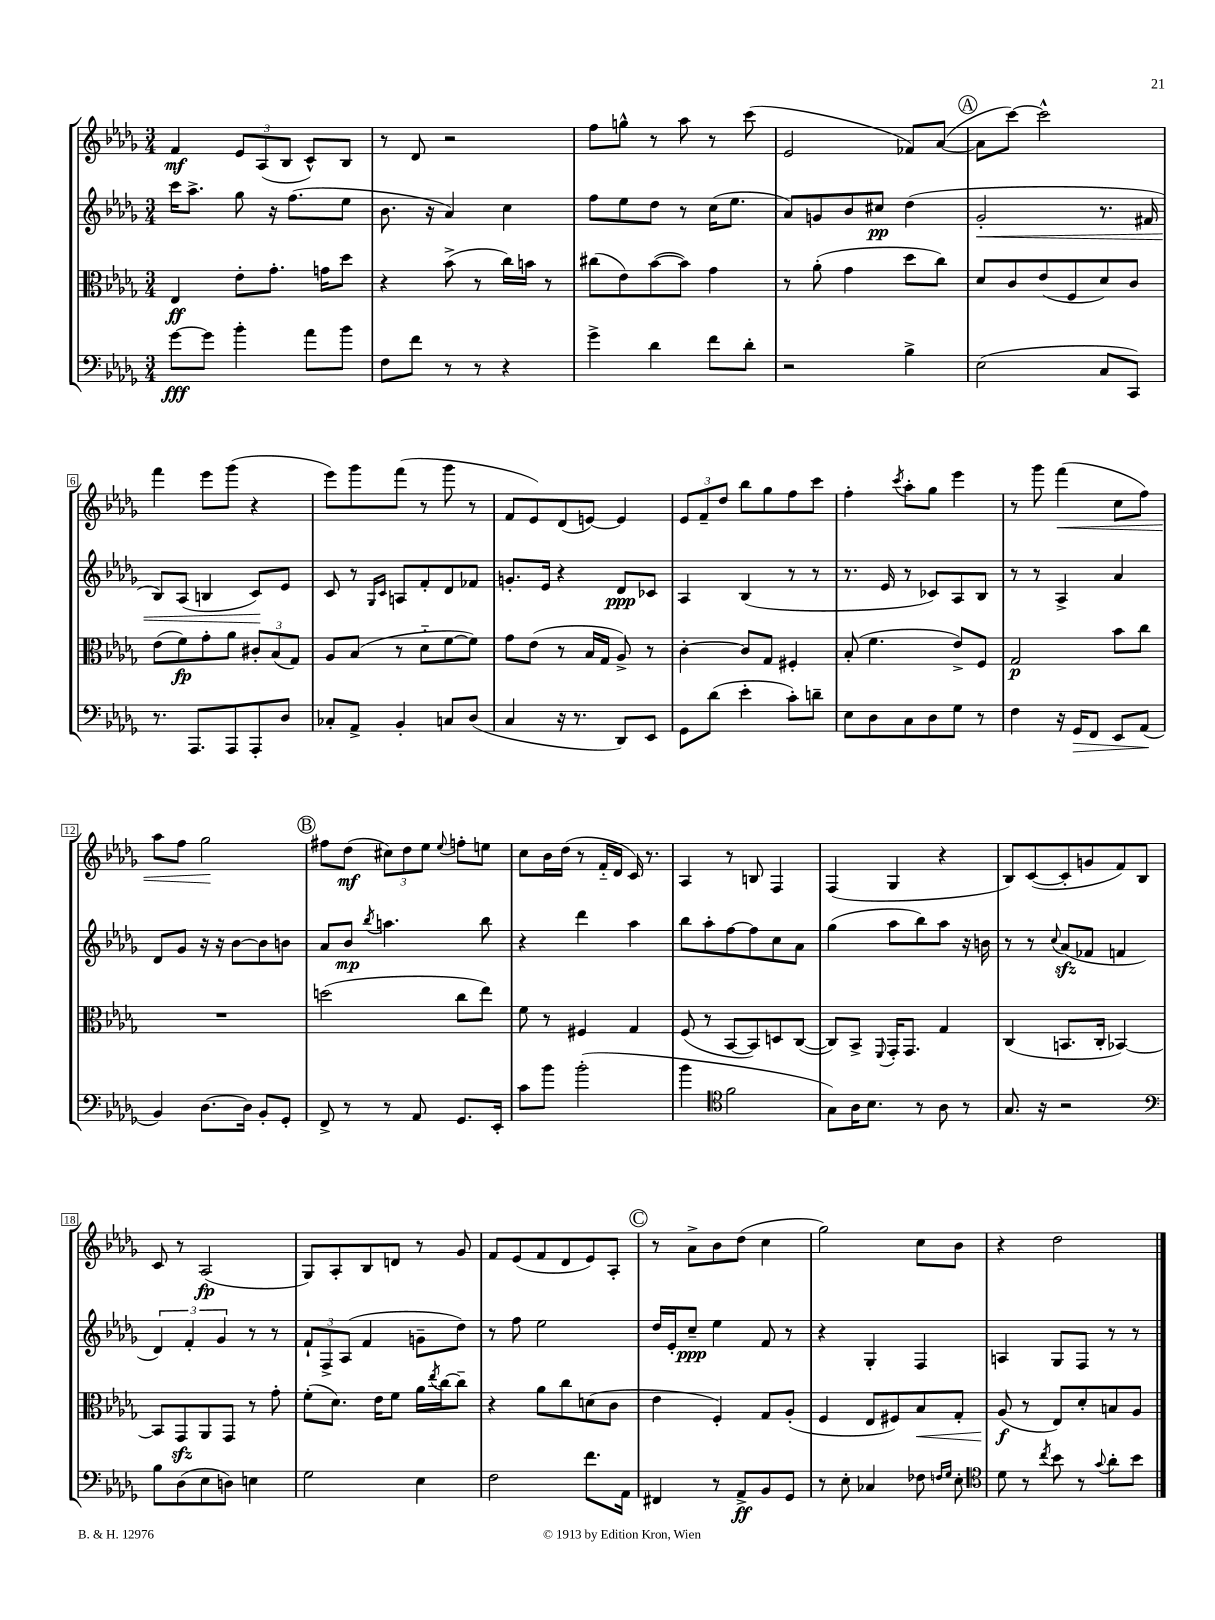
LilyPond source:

<<
\new StaffGroup <<
\new Staff = "s0" {
    \clef treble \key des \major \numericTimeSignature \time 3/4
    f'4\mf \tuplet 3/2 { ees'8 aes8( bes8 } c'8-^) bes8 |
    r8 des'8 r2 |
    f''8 g''8-^ r8 aes''8 r8 c'''8( |
    ees'2 fes'8) aes'8~( |
    \mark \markup { \circle "A" } aes'8 c'''8~) c'''2-^ |
    f'''4 ees'''8 ges'''8( r4 |
    ees'''8) ges'''8 f'''8( r8 ges'''8 r8 |
    f'8 ees'8) des'8( e'8~) e'4 |
    \tuplet 3/2 { ees'8 f'8-- des''8 } bes''8 ges''8 f''8 c'''8 |
    f''4-. \acciaccatura { c'''8 } aes''8-. ges''8 ees'''4 |
    r8 ges'''8 f'''4\<( c''8 f''8) |
    aes''8 f''8 ges''2\! |
    \mark \markup { \circle "B" } fis''8 des''8\mf( \tuplet 3/2 { cis''8) des''8 ees''8 } \appoggiatura { ees''8 } f''8-. e''8 |
    c''8 bes'16 des''16( r8 f'16-_ des'16 c'16) r8. |
    aes4 r8 b8 f4 |
    f4( ges4 r4 |
    bes8) c'8~( c'8-. g'8 f'8) bes8 |
    c'8 r8 aes2\fp( |
    ges8) aes8-. bes8 d'8 r8 ges'8 |
    f'8 ees'8( f'8 des'8 ees'8) aes8-. |
    \mark \markup { \circle "C" } r8 aes'8-> bes'8 des''8( c''4 |
    ges''2) c''8 bes'8 |
    r4 des''2 \bar "|." |
}
\new Staff = "s1" {
    \clef treble \key des \major \numericTimeSignature \time 3/4
    c'''16 aes''8.-> ges''8 r16 f''8.( ees''8 |
    bes'8. r16 aes'4) c''4 |
    f''8 ees''8 des''8 r8 c''16( ees''8. |
    aes'8) g'8 bes'8 cis''8\pp des''4( |
    \mark \markup { \circle "A" } ges'2-.\< r8. fis'16 |
    bes8) aes8( b4 c'8\!) ees'8 |
    c'8 r8 \grace { ges16 c'16 } a8 f'8-. des'8 fes'8 |
    g'8.-. ees'16 r4 des'8\ppp ces'8 |
    aes4 bes4( r8 r8 |
    r8. ees'16 r8 ces'8) aes8 bes8 |
    r8 r8 aes4-> aes'4 |
    des'8 ges'8 r16 r16 bes'8~ bes'8 b'8 |
    \mark \markup { \circle "B" } aes'8 bes'8\mp \acciaccatura { bes''8 } a''4. bes''8 |
    r4 des'''4 aes''4 |
    bes''8 aes''8-. f''8~ f''8 c''8 aes'8 |
    ges''4( aes''8 bes''8) aes''8 r16 b'16 |
    r8 r8 \appoggiatura { c''8 } aes'8\sfz( fes'8 f'4 |
    \tuplet 3/2 { des'4) f'4-. ges'4 } r8 r8 |
    \tuplet 3/2 { f'8-! f8-> aes8( } f'4 g'8-- des''8) |
    r8 f''8 ees''2 |
    \mark \markup { \circle "C" } des''16 ees'16-. c''8--\ppp ees''4 f'8 r8 |
    r4 ges4-. f4 |
    a4 ges8 f8 r8 r8 \bar "|." |
}
\new Staff = "s2" {
    \clef alto \key des \major \numericTimeSignature \time 3/4
    ees4\ff ees'8-. ges'8.-. g'16 des''8 |
    r4 bes'8->( r8 c''16) b'16 r8 |
    cis''8( ees'8) bes'8~( bes'8) ges'4 |
    r8 aes'8-.( ges'4 des''8 c''8) |
    \mark \markup { \circle "A" } des'8 c'8 ees'8( f8 des'8) c'8 |
    ees'8( f'8\fp) ges'8-. aes'8 \tuplet 3/2 { cis'8-. bes8( ges8) } |
    aes8 bes8( r8 des'8-_ f'8~ f'8) |
    ges'8 ees'8( r8 bes16 ges16 aes8->) r8 |
    c'4~-. c'8 ges8 fis4-. |
    bes8-.( f'4. ees'8->) f8 |
    ges2\p bes'8 c''8 |
    R2. |
    \mark \markup { \circle "B" } d''2( c''8 ees''8) |
    f'8 r8 fis4 ges4 |
    f8( r8 bes,8~ bes,8) d8 c8~( |
    c8) bes,8-> \appoggiatura { f,8 } ges,16-. ges,8. ges4 |
    c4( b,8. c16-. bes,4~) |
    bes,8 ges,8\sfz aes,8 ges,8 r8 ges'8-. |
    f'8-.( des'8.) ees'16 f'8 aes'16 \acciaccatura { ees''8 } c''16~ c''8-- |
    r4 aes'8 c''8 d'8( c'8 |
    \mark \markup { \circle "C" } ees'4 f4-.) ges8 aes8-.( |
    f4 ees8 fis8) bes8\< ges8-. |
    aes8\f\!( r8 ees8) des'8-. b8 aes8 \bar "|." |
}
\new Staff = "s3" {
    \clef bass \key des \major \numericTimeSignature \time 3/4
    ges'8~\fff ges'8 bes'4-. aes'8 bes'8 |
    f8 f'8 r8 r8 r4 |
    ges'4-> des'4 f'8 des'8-. |
    r2 bes4-> |
    \mark \markup { \circle "A" } ees2( c8 c,8) |
    r8. aes,,8. aes,,8 aes,,8-. des8 |
    ces8-. aes,8-> bes,4-. c8 des8( |
    c4 r16 r8. des,8) ees,8 |
    ges,8 des'8( ees'4-. c'8-.) d'8-- |
    ees8 des8 c8 des8 ges8 r8 |
    f4 r16 ges,16\> f,8 ees,8 aes,8\!( |
    bes,4) des8.~ des16 bes,8-. ges,8-. |
    \mark \markup { \circle "B" } f,8-> r8 r8 aes,8 ges,8. ees,16-. |
    c'8 bes'8 bes'2-.( |
    bes'4 \clef tenor f'2 |
    ges8) aes16 bes8. r8 aes8 r8 |
    ges8. r16 r2 |
    \clef bass bes8 des8( ees8 d8) e4 |
    ges2 ees4 |
    f2 f'8. aes,16 |
    \mark \markup { \circle "C" } fis,4 r8 aes,8->\ff bes,8 ges,8 |
    r8 ees8-. ces4 fes8 \grace { f16 ges16 } ees8-. |
    \clef tenor des'8 r8 \acciaccatura { c''8 } bes'8 r8 \appoggiatura { ges'8 } aes'8-. bes'8 \bar "|." |
}
>>
>>
\layout { \context { \Score \override BarNumber.stencil = #(make-stencil-boxer 0.1 0.3 ly:text-interface::print) } }
